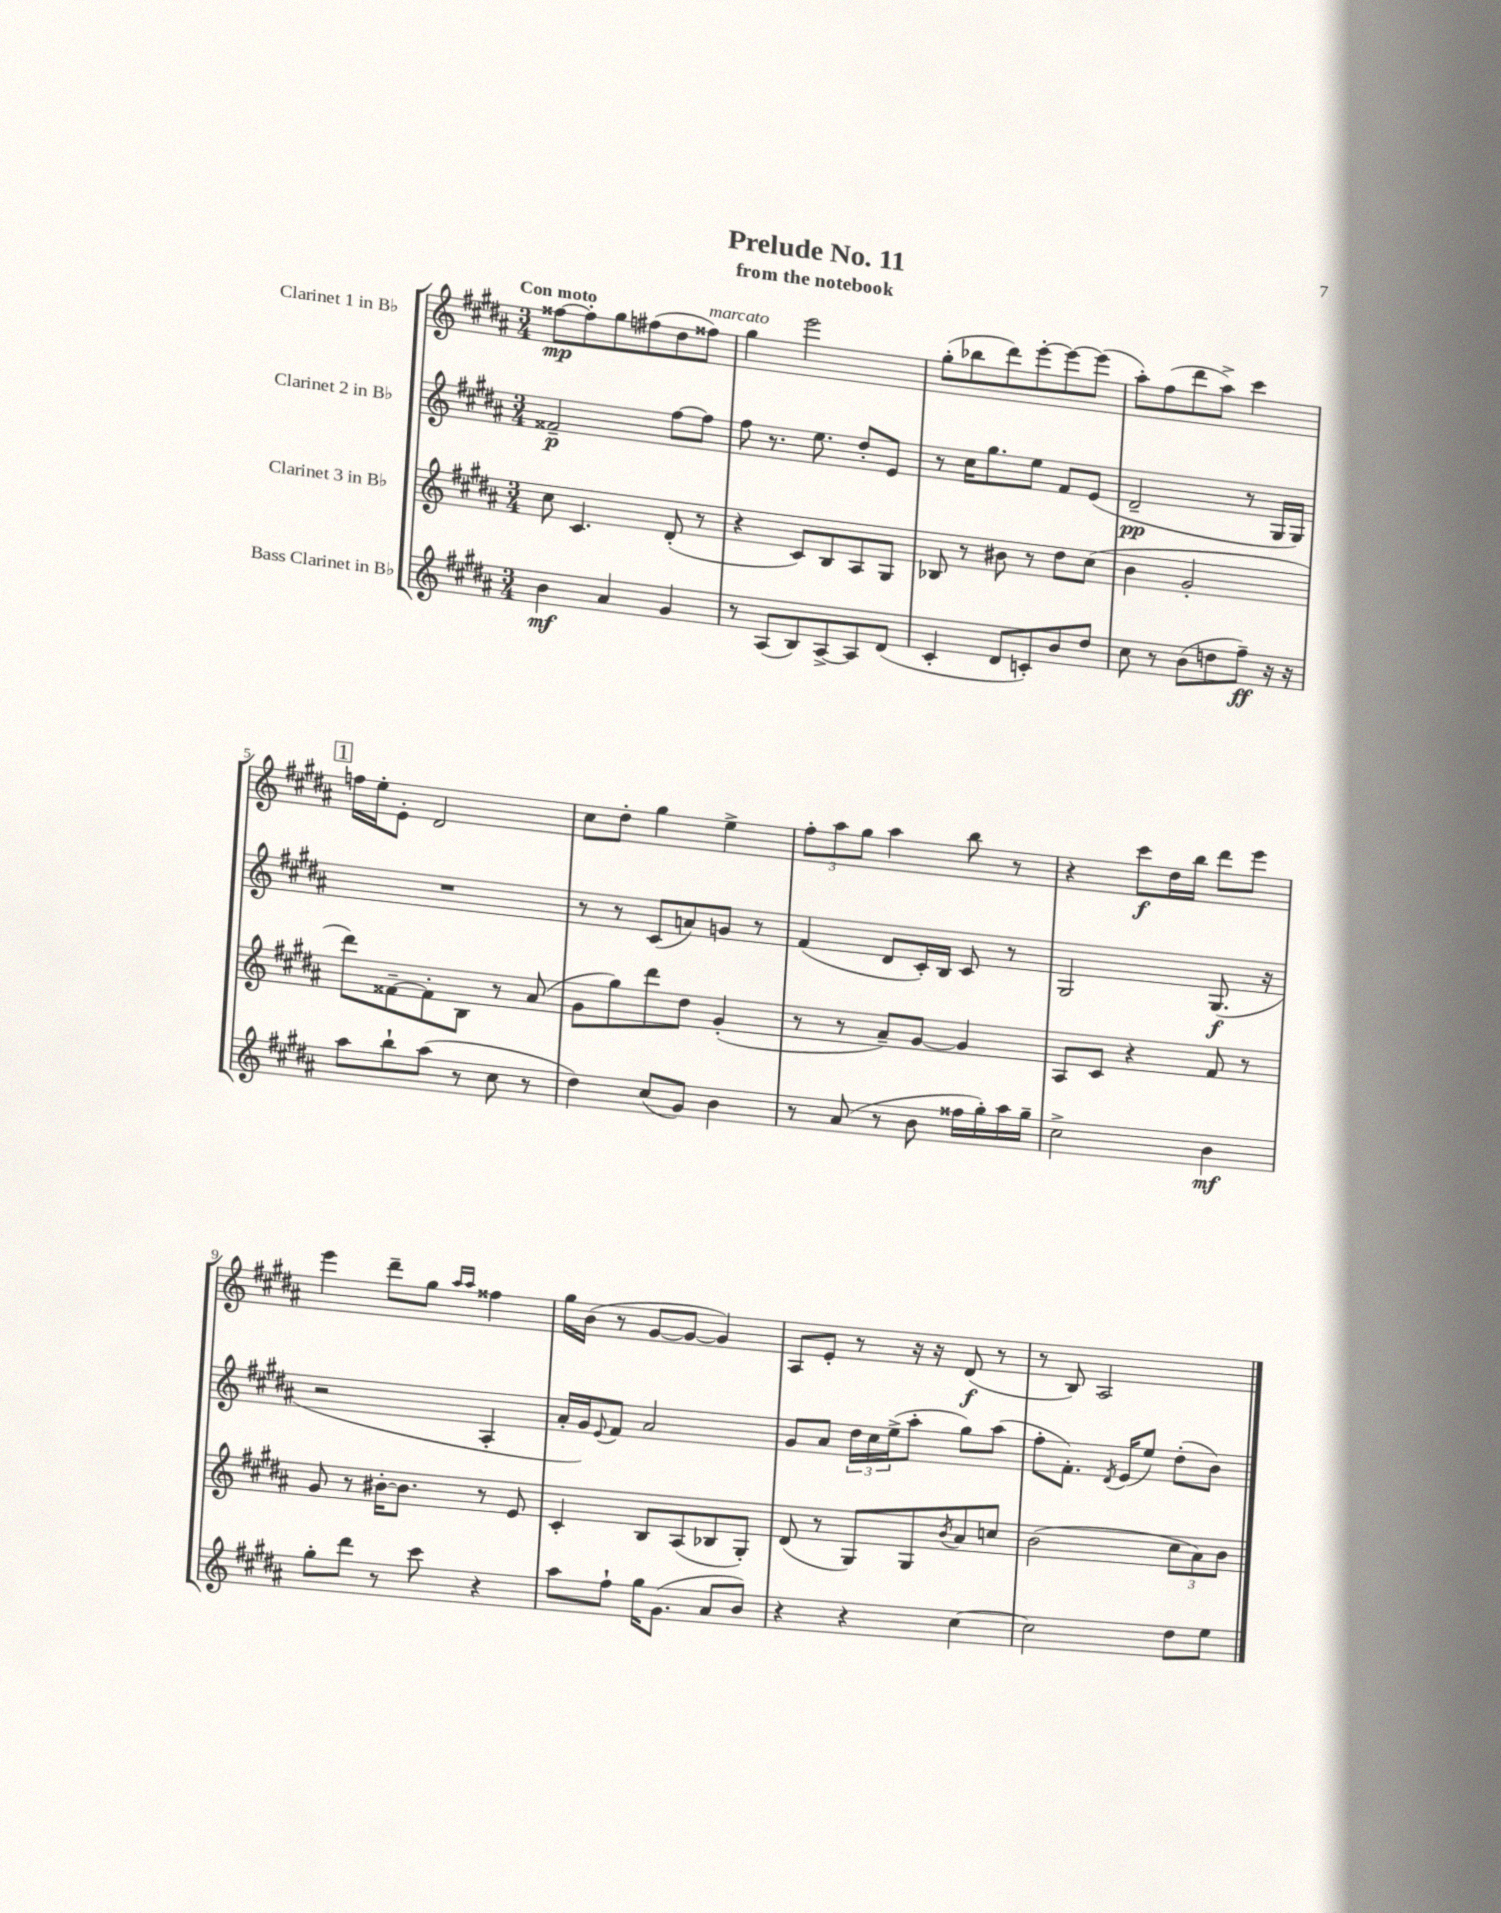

**kern	**dynam	**kern	**kern	**dynam	**kern	**dynam
*part4	*part4	*part3	*part2	*part2	*part1	*part1
*staff4	*staff4	*staff3	*staff2	*staff2	*staff1	*staff1
*I"Bass Clarinet in B♭	*	*I"Clarinet 3 in B♭	*I"Clarinet 2 in B♭	*	*I"Clarinet 1 in B♭	*
*clefG2	*	*clefG2	*clefG2	*	*clefG2	*
*k[f#c#g#d#a#]	*	*k[f#c#g#d#a#]	*k[f#c#g#d#a#]	*	*k[f#c#g#d#a#]	*
*M3/4	*	*M3/4	*M3/4	*	*M3/4	*
=1	=1	=1	=1	=1	=1	=1
!	!	!	!	!	!LO:TX:a:B:t=Con moto	!
4b\	mf	8cc#\	2f##X~/	p	[8ff##X\L	mp
.	.	4.c#/	.	.	8ff##'\]	.
4a#/	.	.	.	.	8gg#\	.
.	.	.	.	.	(8ff#X\	.
4g#/	.	(8d#'/	[8ff#\L	.	8dd#\	.
!	!	!	!	!	!LO:TX:a:i:t=marcato	!
.	.	8r	8ff#\J]	.	8ff##X\J)	.
=2	=2	=2	=2	=2	=2	=2
8r	.	4r	8ff#\	.	4gg#\	.
(8A#/L	.	.	8.r	.	.	.
8B/)	.	8c#/L)	.	.	2eee\	.
.	.	.	8.ee\	.	.	.
[8A#^/	.	8B/	.	.	.	.
8A#/]	.	8A#/	8dd#'/L	.	.	.
(8d#/J	.	8G#/J	8e/J	.	.	.
=3	=3	=3	=3	=3	=3	=3
4c#'/	.	8B-X/	8r	.	(8gg#'\L	.
.	.	8r	16cc#\KL	.	8bb-X\	.
.	.	.	8.gg#\	.	.	.
8d#/L	.	8b#X\	.	.	8ddd#\)	.
8cn'/)	.	8r	8ee\J	.	[8eee'\	.
8b/	.	8dd#\L	8f#/L	.	8eee\_	.
8dd#/J	.	(8cc#\J	(8e/J	.	(8eee\J]	.
=4	=4	=4	=4	=4	=4	=4
8cc#\	.	4b\	2d#~/	pp	8aa#'\L)	.
8r	.	.	.	.	(8ff#\	.
(8b\L	.	2g#'/	.	.	8ddd#\	.
8ddn\	.	.	.	.	8aa#^\J)	.
8ff#~\J)	ff	.	8r	.	4ccc#\	.
16r	.	.	16G#/LL	.	.	.
16r	.	.	16G#/JJ)	.	.	.
!!LO:LB:g=z
!!LO:REH:place=s1:t=1
=5	=5	=5	=5	=5	=5	=5
8aa#\L	.	8ddd#\L)	2.r	.	16ffn\LL	.
.	.	.	.	.	16ee'\J	.
8bb`\	.	[8f##X~\	.	.	8e'\J	.
(8aa#\J	.	8f##'\]	.	.	2d#/	.
8r	.	8B\J	.	.	.	.
8cc#\	.	8r	.	.	.	.
8r	.	(8a#/	.	.	.	.
=6	=6	=6	=6	=6	=6	=6
4dd#\)	.	8g#\L	8r	.	8cc#\L	.
.	.	8gg#\)	8r	.	8dd#'\J	.
(8cc#/L	.	8ddd#\	(8c#/L	.	4gg#\	.
8g#/J)	.	8dd#\J	8an/)	.	.	.
4b\	.	(4g#'/	8gn/J	.	4ee^\	.
.	.	.	8r	.	.	.
=7	=7	=7	=7	=7	=7	=7
8r	.	8r	(4f#/	.	12ff#'\L	.
.	.	.	.	.	12aa#\	.
(8a#/	.	8r	.	.	.	.
.	.	.	.	.	12gg#\J	.
8r	.	8a#~/L)	8d#/L	.	4aa#\	.
8b\	.	[8g#/J	16c#'/L)	.	.	.
.	.	.	16B/JJ	.	.	.
16ff##X\LL	.	4g#/]	8c#/	.	8bb\	.
16gg#'\)	.	.	.	.	.	.
16aa#\	.	.	8r	.	8r	.
16gg#~\JJ	.	.	.	.	.	.
=8	=8	=8	=8	=8	=8	=8
2cc#^\	.	8A#/L	2G#/	.	4r	.
.	.	8c#/J	.	.	.	.
.	.	4r	.	.	8ccc#\L	f
.	.	.	.	.	16dd#\L	.
.	.	.	.	.	16bb\JJ	.
4b\	mf	8f#/	(8.G#/	f	8ddd#\L	.
.	.	8r	.	.	8eee\J	.
.	.	.	16r	.	.	.
!!LO:LB:g=z
=9	=9	=9	=9	=9	=9	=9
8gg#'\L	.	8g#/	2r	.	4eee\	.
8ddd#\J	.	8r	.	.	.	.
8r	.	[16b#X'\KL	.	.	8ddd#~\L	.
.	.	8.b#\J]	.	.	.	.
8ccc#\	.	.	.	.	8gg#\J	.
.	.	.	.	.	16qqaa#/LL	.
.	.	.	.	.	16qqaa#/JJ	.
4r	.	8r	4A#'/	.	4ff##X\	.
.	.	8e/	.	.	.	.
=10	=10	=10	=10	=10	=10	=10
8aa#\L	.	4c#'/	16a#'/LL	.	16gg#\LL	.
.	.	.	16g#/J)	.	(16b\JJ	.
.	.	.	8qqe/	.	.	.
8ff#`\J	.	.	8f#/J	.	8r	.
16gg#\KL	.	8B/L	2a#/	.	[8g#/L	.
(8.g#\J	.	.	.	.	.	.
.	.	(8A#/	.	.	8g#/J_	.
8a#/L	.	8B-X/	.	.	4g#/])	.
8b/J)	.	8G#'/J)	.	.	.	.
=11	=11	=11	=11	=11	=11	=11
4r	.	(8d#/	8g#/L	.	8A#/L	.
.	.	8r	8a#/J	.	8e'/J	.
4r	.	8G#/L)	24dd#\LL	.	8r	.
.	.	.	24cc#\	.	.	.
.	.	.	(24ee^\J	.	.	.
.	.	8G#/	8aa#'\J	.	16r	.
.	.	.	.	.	16r	.
.	.	8qb/	.	.	.	.
[4cc#\	.	8a#/	8gg#\L)	.	(8d#/	f
.	.	8ccn/J	(8aa#\J	.	8r	.
=12	=12	=12	=12	=12	=12	=12
2cc#\]	.	(2b\	8ff#'\L	.	8r	.
.	.	.	8.f#'\J)	.	8B/)	.
.	.	.	.	.	2A#/	.
.	.	.	8qd#/	.	.	.
.	.	.	(16e/KL	.	.	.
.	.	.	8ee/J)	.	.	.
8dd#\L	.	12cc#\L	(8dd#'\L	.	.	.
.	.	12a#\)	.	.	.	.
8ee\J	.	.	8b\J)	.	.	.
.	.	12b\J	.	.	.	.
==	==	==	==	==	==	==
*-	*-	*-	*-	*-	*-	*-
